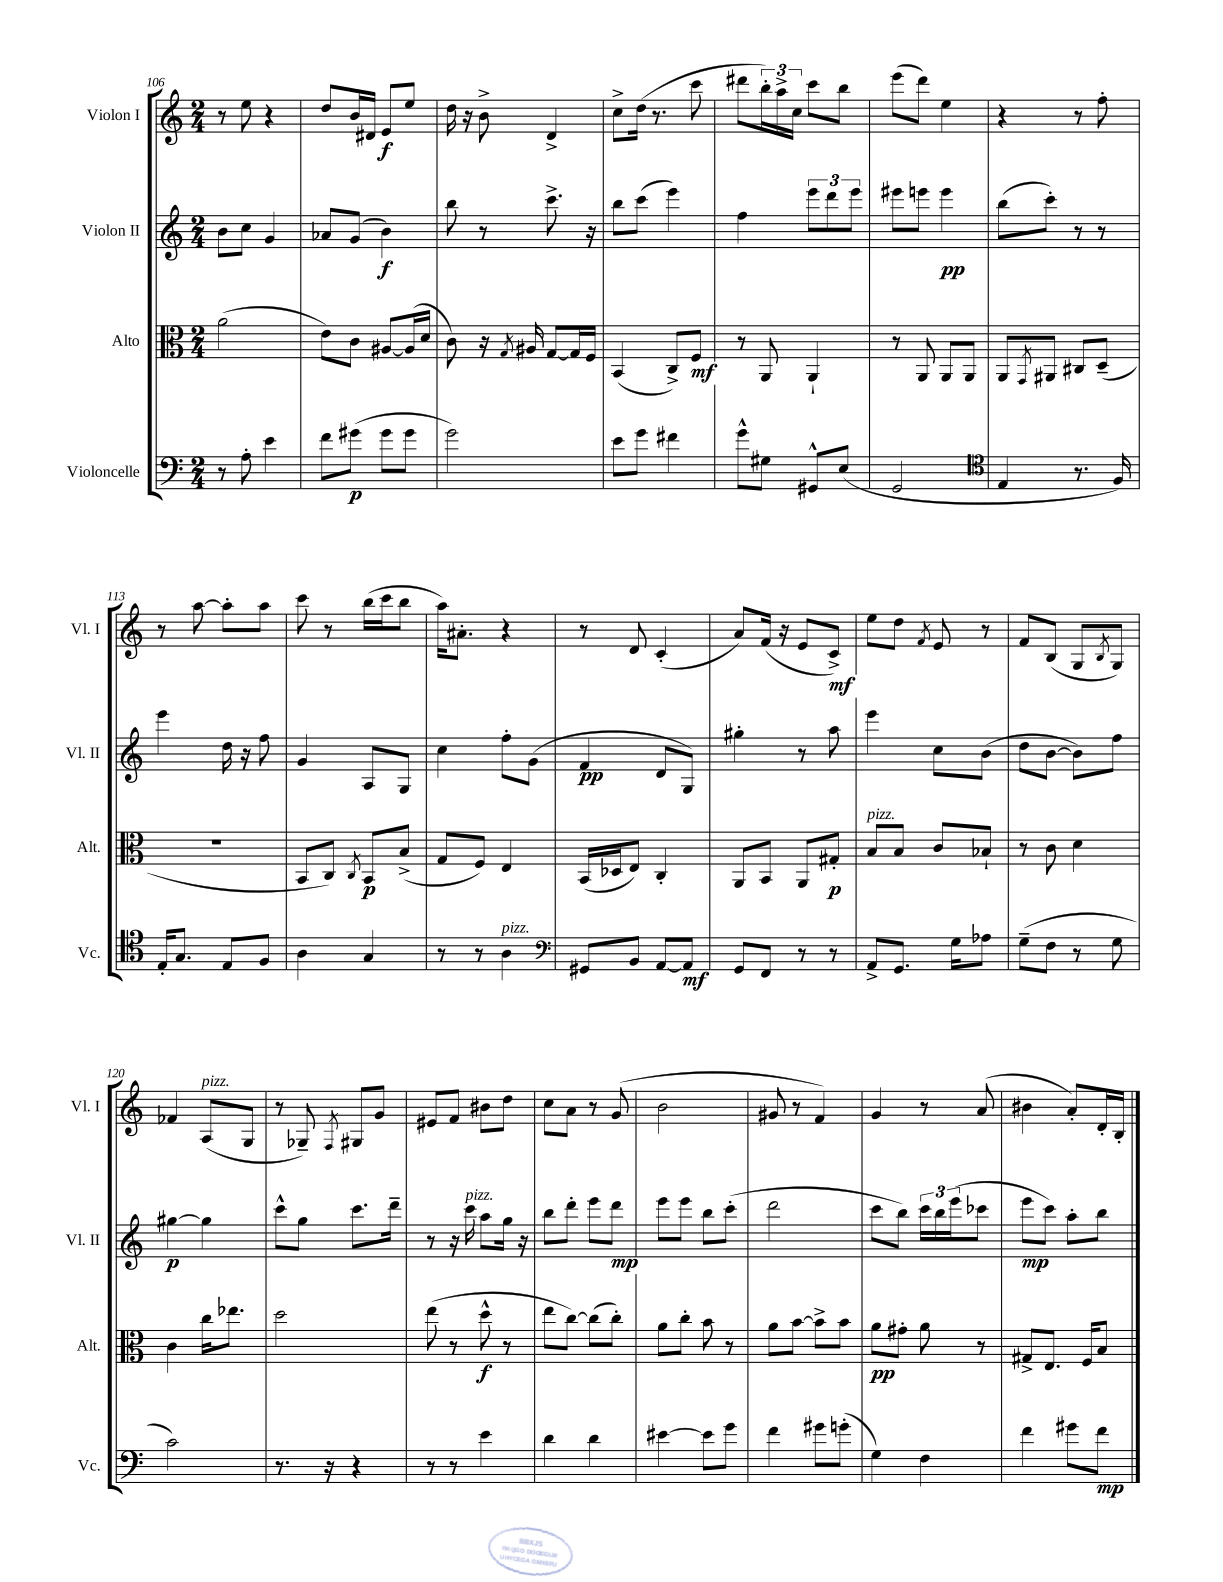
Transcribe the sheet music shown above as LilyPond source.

<<
\new StaffGroup <<
\new Staff = "s0" \with { instrumentName = "Violon I" shortInstrumentName = "Vl. I" } {
    \clef treble \key c \major \numericTimeSignature \time 2/4
    r8 e''8 r4 |
    d''8 b'16 dis'16 e'8\f e''8 |
    d''16 r16 b'8-> d'4-> |
    c''8-> d''16( r8. c'''8 |
    dis'''8 \tuplet 3/2 { b''16-.) a''16-> c''16 } c'''8 b''8 |
    e'''8( d'''8) e''4 |
    r4 r8 f''8-. |
    r8 a''8~ a''8-. a''8 |
    c'''8 r8 b''16( c'''16 b''8 |
    a''16) ais'8.-. r4 |
    r8 d'8 c'4-.( |
    a'8) f'16( r16 e'8 c'8->\mf) |
    e''8 d''8 \acciaccatura { f'8 } e'8 r8 |
    f'8 b8( g8 \acciaccatura { b8 } g8) |
    fes'4 a8^\markup { \italic "pizz." }( g8 |
    r8 ges8--) \acciaccatura { f8 } gis8 g'8 |
    eis'8 f'8 bis'8 d''8 |
    c''8 a'8 r8 g'8( |
    b'2 |
    gis'8 r8 f'4) |
    g'4 r8 a'8( |
    bis'4 a'8-.) d'16-. b16-. \bar "|." |
}
\new Staff = "s1" \with { instrumentName = "Violon II" shortInstrumentName = "Vl. II" } {
    \clef treble \key c \major \numericTimeSignature \time 2/4
    b'8 c''8 g'4 |
    aes'8 g'8( b'4\f) |
    b''8 r8 c'''8.-> r16 |
    b''8 c'''8( e'''4) |
    f''4 \tuplet 3/2 { e'''8 d'''8 e'''8 } |
    eis'''8 e'''8 e'''4\pp |
    b''8( c'''8-.) r8 r8 |
    e'''4 d''16 r16 f''8 |
    g'4 a8 g8 |
    c''4 f''8-. g'8( |
    f'4\pp d'8 g8) |
    gis''4-. r8 a''8 |
    e'''4 c''8 b'8( |
    d''8 b'8~ b'8) f''8 |
    gis''4~\p gis''4 |
    c'''8-^ g''8 c'''8. d'''16-- |
    r8 r16 c'''16^\markup { \italic "pizz." } a''8 g''16 r16 |
    b''8 d'''8-. e'''8 d'''8\mp |
    e'''8 e'''8 b''8 c'''8-.( |
    d'''2 |
    c'''8 b''8) \tuplet 3/2 { c'''16 b''16 e'''16( } ces'''8 |
    e'''8\mp c'''8) a''8-. b''8 \bar "|." |
}
\new Staff = "s2" \with { instrumentName = "Alto" shortInstrumentName = "Alt." } {
    \clef alto \key c \major \numericTimeSignature \time 2/4
    a'2( |
    e'8) c'8 ais8~ ais16( d'16 |
    c'8) r16 \acciaccatura { g8 } ais16 g8~ g16 f16 |
    b,4( c8->) f8\mf |
    r8 a,8 a,4-! |
    r8 a,8 a,8 a,8 |
    a,8 \acciaccatura { g,8 } ais,8 cis8 d8--( |
    r2 |
    b,8 c8) \acciaccatura { c8 } b,8\p b8->( |
    g8 f8) e4 |
    b,16( des16 e8) c4-. |
    a,8 b,8 a,8 gis8-.\p |
    b8^\markup { \italic "pizz." } b8 c'8 bes8-! |
    r8 c'8 d'4 |
    c'4 c''16 ees''8. |
    d''2 |
    e''8( r8 d''8-^\f r8 |
    e''8 c''8~) c''8( c''8-.) |
    a'8 c''8-. b'8 r8 |
    a'8 b'8~ b'8-> b'8 |
    a'8\pp gis'8-. a'8 r8 |
    gis8-> e8. f16 b8 \bar "|." |
}
\new Staff = "s3" \with { instrumentName = "Violoncelle" shortInstrumentName = "Vc." } {
    \clef bass \key c \major \numericTimeSignature \time 2/4
    r8 a8-. e'4 |
    f'8 gis'8\p( gis'8 gis'8 |
    g'2) |
    e'8 g'8 fis'4 |
    g'8-^ gis8 gis,8-^ e8( |
    g,2 |
    \clef tenor e4 r8. f16) |
    e16-. g8. e8 f8 |
    a4 g4 |
    r8 r8 a4^\markup { \italic "pizz." } |
    \clef bass gis,8 b,8 a,8~ a,8\mf |
    g,8 f,8 r8 r8 |
    a,8-> g,8. g16 aes8 |
    g8--( f8 r8 g8 |
    c'2) |
    r8. r16 r4 |
    r8 r8 e'4 |
    d'4 d'4 |
    eis'4~ eis'8 g'8 |
    f'4 gis'8 g'8-.( |
    g4) f4 |
    f'4 gis'8 f'8\mp \bar "|." |
}
>>
>>
\layout { \context { \Score currentBarNumber = #106 } }
